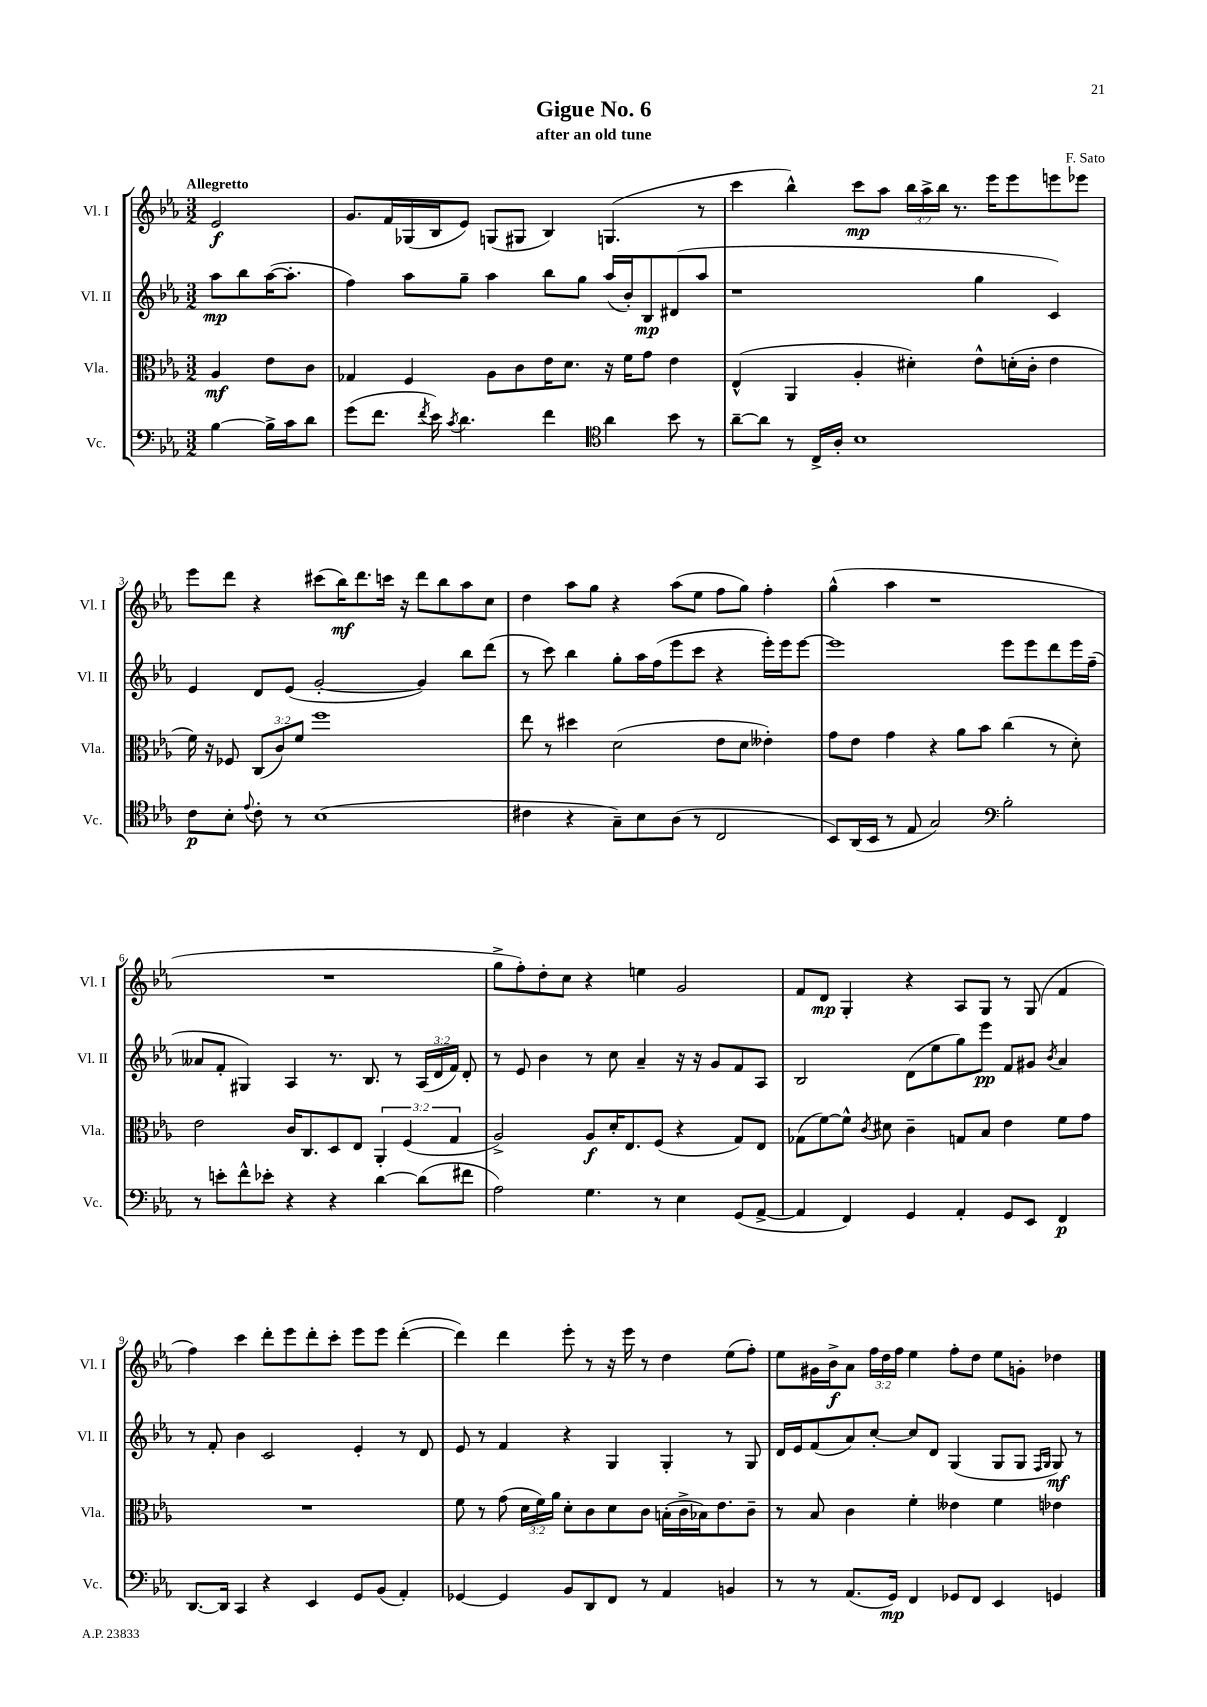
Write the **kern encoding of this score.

**kern	**kern	**kern	**kern
*staff4	*staff3	*staff2	*staff1
*clefF4	*clefC3	*clefG2	*clefG2
*k[b-e-a-]	*k[b-e-a-]	*k[b-e-a-]	*k[b-e-a-]
*M3/2	*M3/2	*M3/2	*M3/2
[4B-	4A-	8aa-	2e-
.	.	8bb-	.
16B-^]	8e-	([16aa-	.
16c	.	8.aa-']	.
8d	8c	.	.
=	=	=	=
(8g	4G-	4ff)	8.g
8.f	.	.	.
.	.	.	16f
.	4F	8aa-	(16G-
8qf	.	.	.
16e-)	.	.	16B-
8qc	.	.	.
4.d	.	8gg~	8e-)
.	8A-	4aa-	(8G
.	8c	.	8G#
4f	16e-	8bb-	4B-)
.	8.d	.	.
.	.	8gg	.
*clefC4	*	*	*
4a-	16r	(16aa-	(4.G
.	16f	16b-')	.
.	8g	8B-	.
8b-	4e-	(8d#	.
8r	.	8aa-	8r
=	=	=	=
[8a-~	(4E-^^	1r	4ccc
8a-]	.	.	.
8r	4AA-	.	4bb-^^)
16C^	.	.	.
16A-'	.	.	.
1B-	4A-'	.	8ccc
.	.	.	8aa-
.	4d#')	.	24bb-
.	.	.	24aa-^
.	.	.	24bb-
.	.	.	8.r
.	8e-^^	4gg	.
.	.	.	16eee-
.	(16d'	.	8eee-
.	16c'	.	.
.	4e-	4c)	8eee
.	.	.	8eee-
=	=	=	=
8c	16f)	4e-	8eee-
.	16r	.	.
8B-'	8F-	.	8ddd
8qqe-	.	.	.
8c'	(12C	8d	4r
.	12c)	.	.
8r	.	(8e-	.
.	12f	.	.
(1B-	1ff	[2g'	(8ccc#
.	.	.	16bb-)
.	.	.	8.ddd
.	.	.	16ccc
.	.	.	16r
.	.	4g])	8ddd
.	.	.	8bb-
.	.	8bb-	8aa-
.	.	(8ddd	8cc
=	=	=	=
4c#	8ee-	8r	4dd
.	8r	8ccc)	.
4r	4dd#	4bb-	8aa-
.	.	.	8gg
8G~)	(2d	8gg'	4r
8B-	.	16aa-	.
.	.	(16ff	.
(8A-	.	8eee-	(8aa-
8r	.	8ccc	8ee-
2C	8e-	4r	8ff
.	8d	.	8gg)
.	4e--')	16eee-')	4ff'
.	.	16eee-	.
.	.	[8eee-	.
=	=	=	=
8BB-)	8g	1eee-]	(4gg^^
(16AA-	8e-	.	.
16BB-	.	.	.
8r	4g	.	4aa-
8E-	.	.	.
2G)	4r	.	1r
.	8a-	.	.
.	8b-	.	.
*clefF4	*	*	*
2B-'	(4cc	8eee-	.
.	.	8eee-	.
.	8r	8ddd	.
.	8d')	16eee-	.
.	.	(16ff~	.
=	=	=	=
8r	2e-	8a--	1.r
8e'	.	8f'	.
8f^^	.	4G#)	.
8e-'	.	.	.
4r	16c	4A-	.
.	8.C	.	.
4r	8D	8.r	.
.	8E-	.	.
.	.	8.B-	.
[4d	6AA-'	.	.
.	.	8r	.
.	(6F	.	.
(8d]	.	(24A-	.
.	.	24d	.
.	6G	24f)	.
8f#	.	8d'	.
=	=	=	=
2A-)	2A-^)	8r	8gg^
.	.	8e-	8ff')
.	.	4b-	8dd'
.	.	.	8cc
4.G	8A-	8r	4r
.	16d'	8cc	.
.	8.E-	.	.
.	.	4a-~	4ee
8r	(8F	.	.
4E-	4r	16r	2g
.	.	16r	.
.	.	8g	.
(8GG	8G)	8f	.
[8AA-^	8E-	8A-	.
=	=	=	=
4AA-]	(8G-	2B-	8f
.	[8f)	.	8d
4FF)	8f^^]	.	4G'
.	8qc	.	.
.	8d#	.	.
4GG	4c~	(8d	4r
.	.	8ee-	.
4AA-'	8G	8gg)	8A-
.	8B-	8eee-	8G
8GG	4e-	8f	8r
8EE-	.	8g#	(8G
.	.	8qb-	.
4FF	8f	4a-	4f
.	8g	.	.
=	=	=	=
[8.DD	1.r	8r	4ff)
.	.	8f'	.
16DD]	.	.	.
4CC	.	4b-	4ccc
4r	.	2c	8ddd'
.	.	.	8eee-
4EE-	.	.	8ddd'
.	.	.	8ccc'
8GG	.	4e-'	8eee-
(8BB-	.	.	8eee-
4AA-')	.	8r	([4ddd'
.	.	8d	.
=	=	=	=
[4GG-	8f	8e-	4ddd])
.	8r	8r	.
4GG-]	(8g	4f	4ddd
.	24d	.	.
.	24f)	.	.
.	24a-	.	.
8BB-	8d'	4r	8eee-'
8DD	8c	.	8r
8FF	8d	4G	16r
.	.	.	16eee-
8r	8c	.	8r
4AA-	(16B'	4G'	4dd
.	16c^	.	.
.	16B-)	.	.
.	8.e-	.	.
4BB	.	8r	(8ee-
.	8c~	8G	8ff')
=	=	=	=
8r	8r	16d	8ee-
.	.	16e-	.
8r	8B-	(8f	16g#
.	.	.	16b-^
(8.AA-	4c	8a-)	8a-
.	.	[8cc'	24ff
.	.	.	24dd
16GG)	.	.	.
.	.	.	24ff
4FF	4f'	8cc]	4ee-
.	.	8d	.
8GG-	4e--	(4G	8ff'
8FF	.	.	8dd
4EE-	4f	8G	8ee-
.	.	8G	8g'
.	.	16qqF	.
.	.	16qqG	.
4GG	4e-	8G)	4dd-
.	.	8r	.
==	==	==	==
*-	*-	*-	*-
